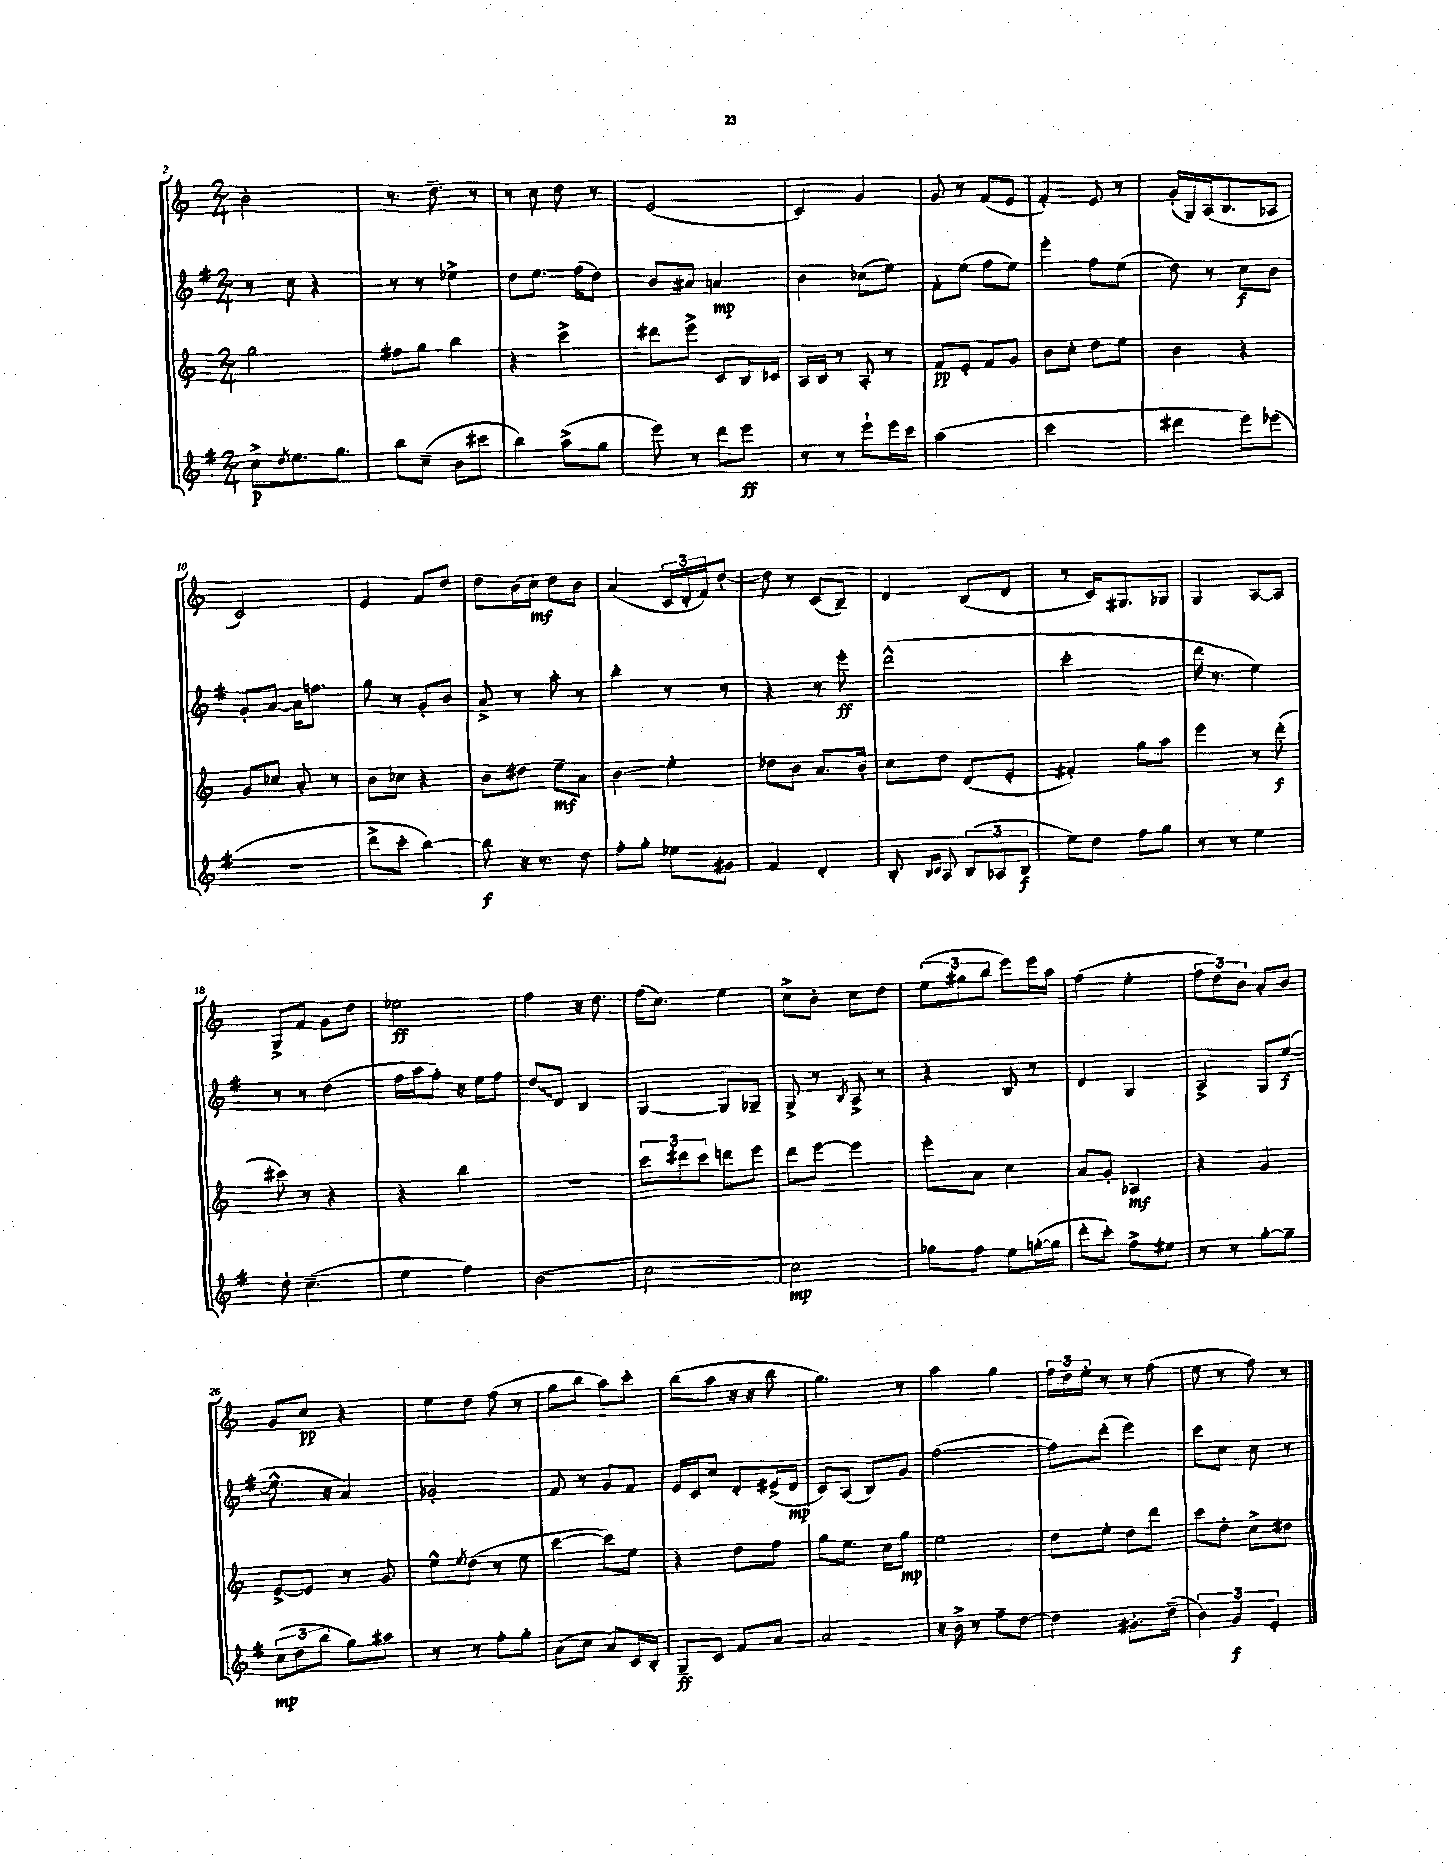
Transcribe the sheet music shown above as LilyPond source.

<<
\new StaffGroup <<
\new Staff = "s0" {
    \clef treble \key c \major \numericTimeSignature \time 2/4
    b'2-. |
    r8. d''8.-- r8 |
    r8 c''8 d''8 r8 |
    e'2( |
    c'4) g'4 |
    g'8 r8 f'8( e'8 |
    f'4-.) e'8 r8 |
    g'16-.( g16) a16( b8. aes8 |
    c'2) |
    e'4 f'8 d''8 |
    d''8 b'16( c''16\mf) d''8 b'8 |
    a'4( \tuplet 3/2 { c'16 d'16-. f'16) } d''8~-. |
    d''8 r8 c'8( b8--) |
    d'4 b8( d'8 |
    r8 c'16) gis8. ges8 |
    g4 a8~ a8 |
    g8-> f'8 g'8 d''8 |
    ees''2\ff |
    f''4 r16 d''8. |
    f''16( c''8.) e''4 |
    c''8-> b'8-. c''8 d''8 |
    \tuplet 3/2 { e''8( gis''8 b''8 } e'''8) e'''16 a''16 |
    f''4( e''4-. |
    \tuplet 3/2 { f''8 d''8) b'8 } a'8-. b'8 |
    g'8 c''8\pp r4 |
    e''8 d''8 f''8( r8 |
    g''8 b''8 a''8) c'''8-. |
    b''8( a''8 r16 r16 b''8 |
    g''4.) r8 |
    a''4 g''4 |
    \tuplet 3/2 { f''16 d''16 e''16-. } r8 r8 f''8( |
    e''8 r8 f''8) r8 \bar "|." |
}
\new Staff = "s1" {
    \clef treble \key g \major \numericTimeSignature \time 2/4
    r8 c''8 r4 |
    r8 r8 ees''4-> |
    d''8 e''8. fis''16( d''8) |
    b'8 ais'8 a'4\mp |
    b'4 ces''8( e''8) |
    fis'8-. e''8( fis''8 e''8) |
    e'''4-. fis''8 e''8( |
    d''8) r8 c''8\f b'8 |
    g'8-. a'8~ a'16 f''8. |
    g''8 r8 g'8-. b'8 |
    a'8-> r8 a''8-. r8 |
    b''4-. r8 r8 |
    r4 r8 e'''8-.\ff |
    d'''2-^( |
    c'''2-. |
    d'''16 r8. e''4) |
    r8 r8 d''4( |
    fis''16 a''16 fis''8-.) r16 e''16 fis''8 |
    \once \override Glissando.style = #'zigzag d''8\glissando d'8 b4 |
    g4~ g8 ges8-- |
    g8-> r8 \acciaccatura { b8 } a8-> r8 |
    r4 b8 r8 |
    d'4 g4 |
    a4-> g8 e''8~\f( |
    e''8.-^ r16 a'4) |
    ges'2-. |
    fis'8 r8 g'8 fis'8 |
    e'16 c'16 c''8 d'8-. eis'16->( d'16\mp |
    c'8) a8( b8) g'8 |
    fis''2~( |
    fis''8) d'''8-.( e'''4) |
    c'''8 c''8 c''8 r8 \bar "|." |
}
\new Staff = "s2" {
    \clef treble \key c \major \numericTimeSignature \time 2/4
    g''2 |
    fis''8 g''8 b''4 |
    r4 c'''4-> |
    dis'''8 e'''8-> c'8 b16 ces'16 |
    a16 b16 r8 a8-. r8 |
    f'8\pp e'8-. f'8 g'8 |
    b'8 c''8-. d''8 e''8 |
    b'4 r4 |
    g'8 ces''8 a'8-. r8 |
    b'8 ces''8 r4 |
    b'8 dis''8 e''8--\mf a'8 |
    b'4\glissando e''4-. |
    des''8 b'8 a'8. b'16-. |
    c''8 d''8 d'8( e'8-. |
    fis'4-.) g''8 a''8 |
    e'''4 r8 d'''8-.\f( |
    cis'''8) r8 r4 |
    r4 b''4 |
    r2 |
    \tuplet 3/2 { c'''8 dis'''8 c'''8 } d'''8 e'''8 |
    d'''8 e'''8~ e'''4 |
    e'''8-. a'8 c''4 |
    a'8 g'8-. aes4\mf |
    r4 g'4 |
    e'8~-> e'8 r8 g'8 |
    e''8-^ \acciaccatura { e''8 } d''8( r8 e''8 |
    c'''4~ c'''8) e''8 |
    r4 d''8 f''8 |
    g''8 e''8. c''16 g''8\mp |
    e''2 |
    d''8 e''8-. d''8 d'''8 |
    c'''8 d''8-. c''8-> dis''8 \bar "|." |
}
\new Staff = "s3" {
    \clef treble \key g \major \numericTimeSignature \time 2/4
    c''8->\p \acciaccatura { d''8 } e''8. g''8. |
    b''8 c''8--( b'8 cis'''8 |
    b''4) a''8->( g''8 |
    e'''8) r8 d'''8 e'''8\ff |
    r8 r8 e'''8-! e'''16 c'''16 |
    a''2( |
    c'''2 |
    dis'''4 e'''8) ees'''8( |
    r2 |
    d'''8-> c'''8-. b''4~) |
    b''8\f r16 r8. d''8 |
    fis''8-. g''8-. ees''8 gis'8 |
    fis'4 d'4-. |
    b8-. \grace { b16 c'16 } a8 \tuplet 3/2 { b8( aes8 b8\f } |
    e''8) d''8 fis''8 g''8 |
    r8 r8 e''4 |
    d''8-. c''4.--( |
    e''4 fis''4) |
    b'2( |
    c''2~ |
    c''2\mp) |
    ges''8 fis''8 e''8 g''16~-.( g''16 |
    d'''8-. c'''8-.) fis''8-> eis''8 |
    r8 r8 g''8~-. g''8-- |
    \tuplet 3/2 { c''8\mp( d''8 b''8 } g''8) ais''8 |
    r8 r8 fis''8-. g''8-. |
    a'8( c''8 a'8) c'16 b16-. |
    g8--\ff c'8 fis'8 a'8~ |
    a'2 |
    r16 b'16-> r8 fis''8-- d''8~ |
    d''4 gis'8.-. d''16--( |
    \tuplet 3/2 { b'4) g'4\f e'4-. } \bar "|." |
}
>>
>>
\layout { \context { \Score currentBarNumber = #2 } }
